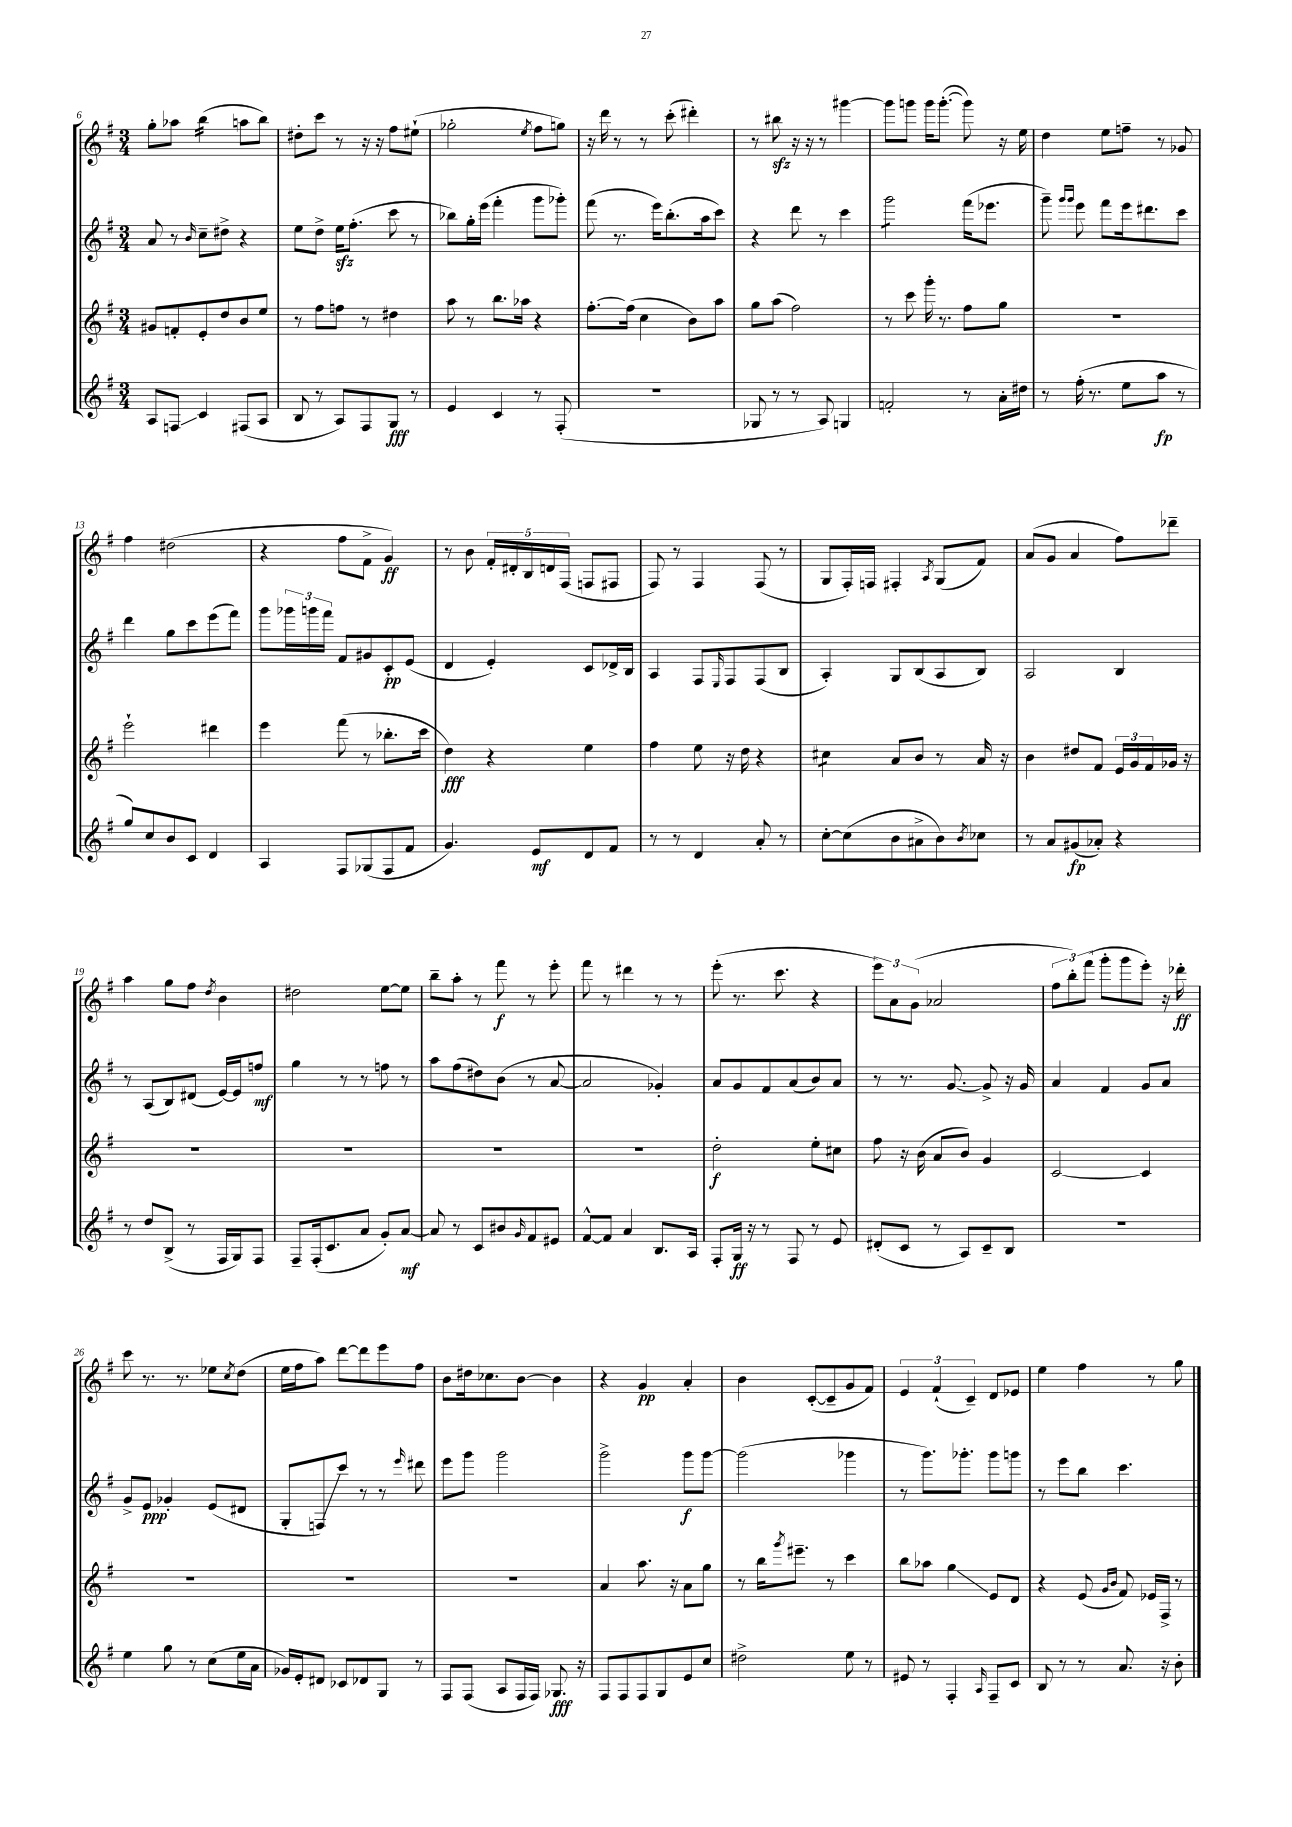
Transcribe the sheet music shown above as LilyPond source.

<<
\new StaffGroup <<
\new Staff = "s0" {
    \clef treble \key g \major \numericTimeSignature \time 3/4
    g''8-. aes''8 b''4:16( a''8 b''8) |
    dis''8-. c'''8 r8 r16 r16 fis''8 eis''8-!( |
    ges''2-. \acciaccatura { e''8 } fis''8 g''8) |
    r16 d'''16 r8 r8 c'''8-.( dis'''4-.) |
    r8 bis''8\sfz r16 r16 r8 gis'''4~ |
    gis'''8 g'''8 g'''16 g'''8.~-.( g'''8) r16 e''16 |
    d''4 e''8 f''8-- r8 ges'8 |
    fis''4 dis''2( |
    r4 fis''8 fis'8-> g'4\ff) |
    r8 b'8 \tuplet 5/4 { fis'16-. dis'16-. b16 d'16 fis16( } f8 fis8 |
    fis8) r8 fis4 fis8( r8 |
    g8 fis16-.) f16 fis4-. \acciaccatura { a8 } g8( fis'8) |
    a'8( g'8 a'4 fis''8) des'''8-- |
    a''4 g''8 fis''8 \acciaccatura { d''8 } b'4 |
    dis''2 e''8~ e''8 |
    b''8-- a''8-. r8 fis'''8\f r8 e'''8-. |
    fis'''8 r8 dis'''4 r8 r8 |
    e'''8-.( r8. c'''8. r4 |
    \tuplet 3/2 { e'''8) a'8 g'8( } aes'2 |
    \tuplet 3/2 { fis''8 b''8-.) fis'''8( } g'''8-. g'''8 e'''8-.) r16 des'''16-.\ff |
    c'''8 r8. r8. ees''8 \acciaccatura { c''8 } d''8( |
    e''16 fis''16 a''8) d'''8~ d'''8 e'''8 fis''8 |
    b'8 dis''16 ces''8. b'8~ b'4 |
    r4 g'4\pp a'4-. |
    b'4 c'8~-.( c'8-- g'8 fis'8) |
    \tuplet 3/2 { e'4 fis'4-!( c'4--) } d'8 ees'8 |
    e''4 fis''4 r8 g''8 \bar "|." |
}
\new Staff = "s1" {
    \clef treble \key g \major \numericTimeSignature \time 3/4
    a'8 r8 \grace { b'16 } c''8-- dis''8-> r4 |
    e''8 d''8-> e''16\sfz fis''8.-.( c'''8 r8 |
    bes''8) g''16-. e'''16( fis'''4-. g'''8 ges'''8-.) |
    fis'''8( r8. e'''16) b''8.-.( a''16 c'''8) |
    r4 d'''8 r8 c'''4 |
    g'''2:8 fis'''16( ees'''8. |
    g'''8--) \grace { g'''16 g'''16 } e'''8 fis'''8 e'''16 dis'''8. c'''8 |
    d'''4 g''8 c'''8 e'''8( fis'''8) |
    g'''8 \tuplet 3/2 { ges'''16 g'''16 fis'''16 } fis'8 gis'8 c'8-.\pp e'8( |
    d'4 e'4-.) c'8 des'16-> b16 |
    a4 fis8 \grace { e16 } fis8 fis8( b8 |
    a4-.) g8 b8( a8 b8) |
    a2 b4 |
    r8 a8( b8) dis'8( e'16~) e'16 f''8\mf |
    g''4 r8 r8 f''8 r8 |
    a''8 fis''8( dis''8) b'8( r8 a'8~ |
    a'2 ges'4-.) |
    a'8 g'8 fis'8 a'8( b'8) a'8 |
    r8 r8. g'8.~ g'8-> r16 g'16 |
    a'4 fis'4 g'8 a'8 |
    g'8-> e'8\ppp ges'4-. e'8( dis'8 |
    g8-. f8\glissando) c'''8 r8 r8 \grace { e'''16 } dis'''8 |
    e'''8 g'''8 g'''2 |
    g'''2-> g'''8\f g'''8~ |
    g'''2( ges'''4 |
    r8 g'''8.) ges'''8.-. ges'''8 g'''8 |
    r8 e'''8 b''8 c'''4. \bar "|." |
}
\new Staff = "s2" {
    \clef treble \key g \major \numericTimeSignature \time 3/4
    gis'8 f'8-. e'8-. d''8 b'8 e''8 |
    r8 fis''8 f''8 r8 dis''4 |
    a''8 r8 b''8. aes''16 r4 |
    fis''8.~-. fis''16( c''4 b'8) a''8 |
    g''8 a''8( fis''2) |
    r8 c'''8 g'''16-. r8. fis''8 g''8 |
    R2. |
    e'''2-! dis'''4 |
    e'''4 fis'''8( r8 bes''8.-. c'''16 |
    d''4\fff) r4 e''4 |
    fis''4 e''8 r16 d''16 r4 |
    cis''4:8 a'8 b'8 r8 a'16 r16 |
    b'4 dis''8 fis'8 \tuplet 3/2 { e'16 g'16 fis'16 } ges'16 r16 |
    R2. |
    R2. |
    R2. |
    R2. |
    d''2-.\f e''8-. cis''8 |
    fis''8 r16 b'16( a'8 b'8) g'4 |
    c'2~ c'4 |
    R2. |
    R2. |
    R2. |
    a'4 a''8. r16 a'8 g''8 |
    r8 b''16 \acciaccatura { g'''8 } eis'''8.-- r8 c'''4 |
    b''8 aes''8 g''4\glissando e'8 d'8 |
    r4 e'8( \grace { g'16 b'16 } fis'8) ees'16 fis16-> r8 \bar "|." |
}
\new Staff = "s3" {
    \clef treble \key g \major \numericTimeSignature \time 3/4
    a8 f8\glissando c'4 fis8( a8 |
    b8 r8 a8) fis8 g8\fff r8 |
    e'4 c'4 r8 fis8-.( |
    R2. |
    ges8 r8 r8 a8) g4 |
    f'2-. r8 a'16-. dis''16 |
    r8 fis''16-.( r8. e''8 a''8\fp r8 |
    g''8) c''8 b'8 c'8 d'4 |
    a4 fis8 ges8( fis8 fis'8 |
    g'4.) e'8\mf d'8 fis'8 |
    r8 r8 d'4 a'8-. r8 |
    c''8~-. c''8( b'8 ais'8-> b'8) \acciaccatura { b'8 } ces''8 |
    r8 a'8 gis'8\fp( aes'8-.) r4 |
    r8 d''8 b8->( r8 fis16 g16) fis8 |
    fis8-- fis16-.( c'8. a'8 g'8-.) a'8~\mf |
    a'8 r8 c'8 bis'8 \grace { g'16 } fis'8 eis'8 |
    fis'8~-^ fis'8 a'4 b8. a16 |
    fis8-. g16\ff r16 r8 fis8 r8 e'8 |
    dis'8-.( c'8 r8 a8) c'8-- b8 |
    R2. |
    e''4 g''8 r8 c''8( e''16 a'16 |
    ges'16) e'16-. dis'8 ces'8 des'8 g8 r8 |
    fis8 fis8( a8 fis16 fis16) ges8.\fff r16 |
    fis8 fis8 fis8 g8 e'8 c''8 |
    dis''2-> e''8 r8 |
    eis'8 r8 fis4-. \grace { a16 } fis8-- c'8 |
    b8 r8 r8 a'8. r16 b'8-. \bar "|." |
}
>>
>>
\layout { \context { \Score currentBarNumber = #6 } }
